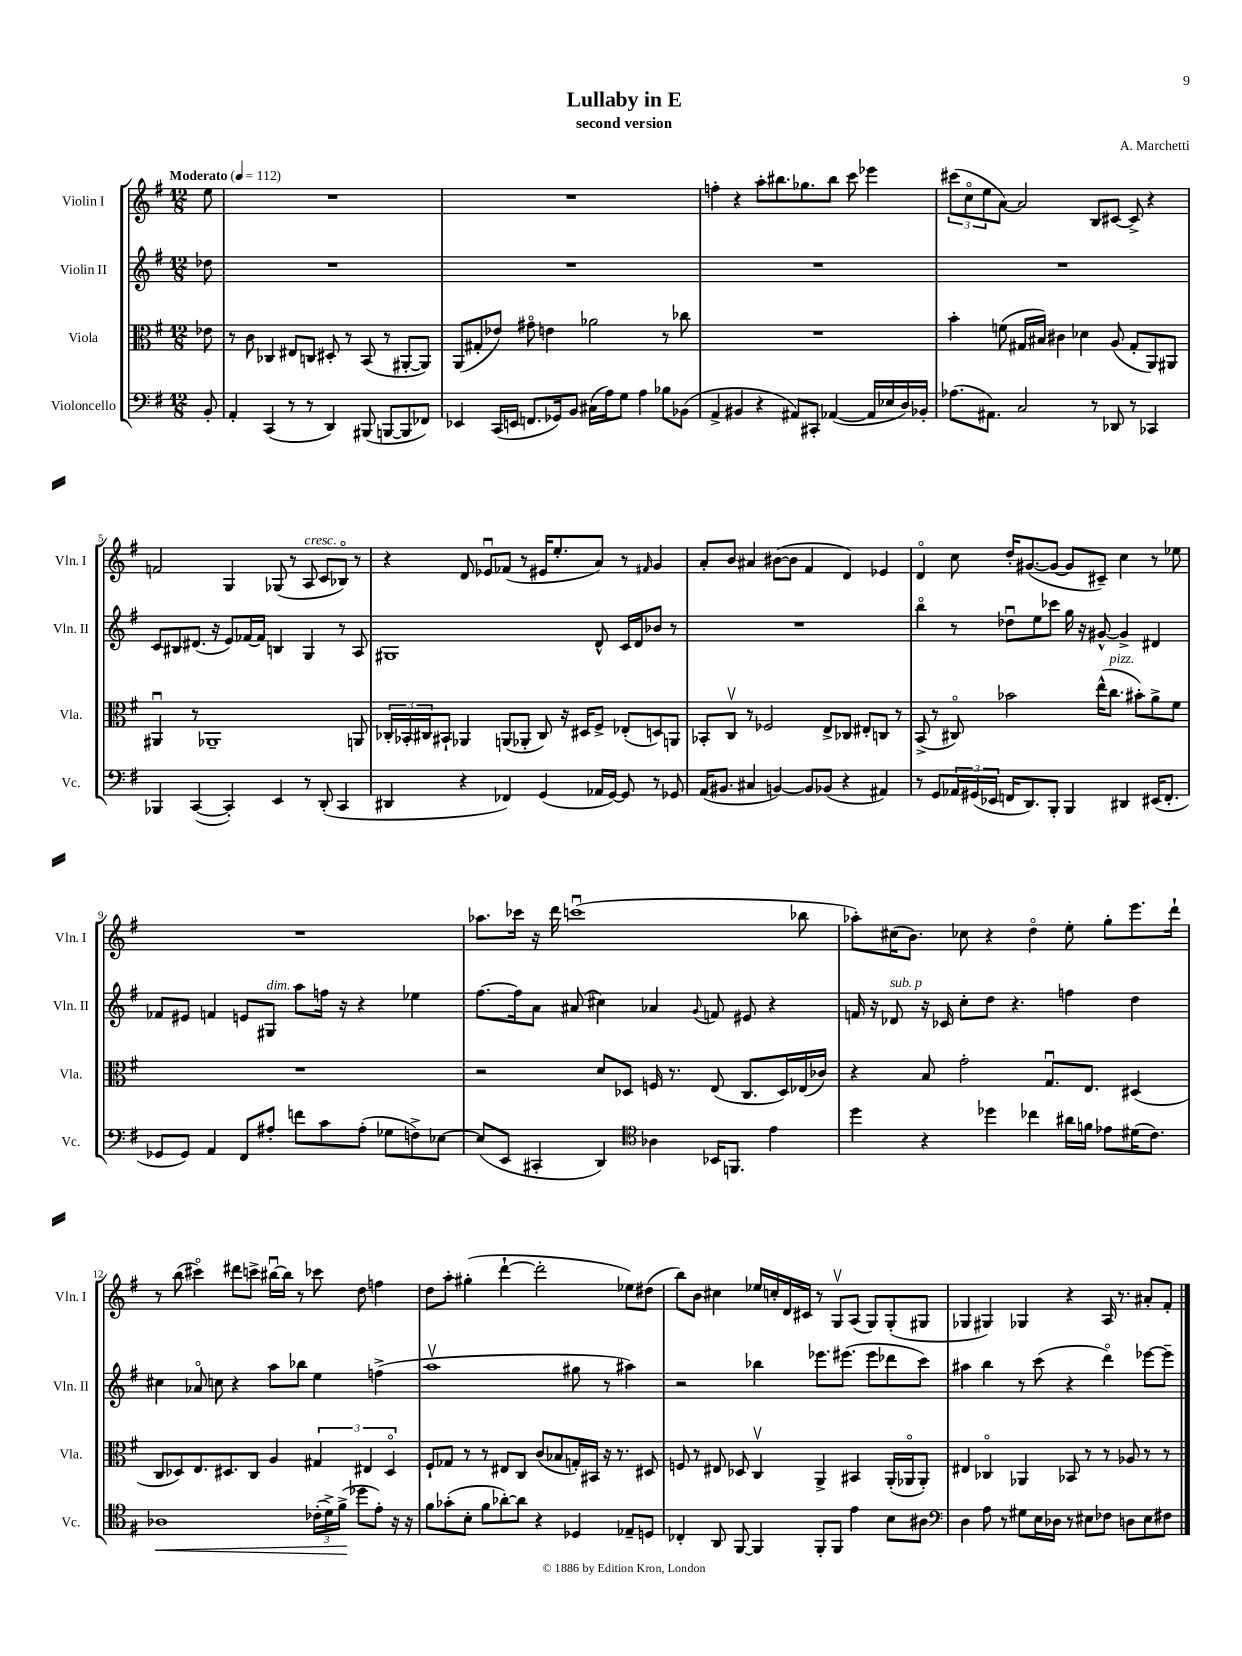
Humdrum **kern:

**kern	**dynam	**kern	**kern	**kern
*part4	*part4	*part3	*part2	*part1
*staff4	*staff4	*staff3	*staff2	*staff1
*I"Violoncello	*	*I"Viola	*I"Violin II	*I"Violin I
*I'Vc.	*	*I'Vla.	*I'Vln. II	*I'Vln. I
*clefF4	*	*clefC3	*clefG2	*clefG2
*k[f#]	*	*k[f#]	*k[f#]	*k[f#]
*M12/8	*	*M12/8	*M12/8	*M12/8
*MM112	*	*MM112	*MM112	*MM112
=	=	=	=	=
!	!	!	!	!LO:TX:a:B:t=Moderato
8BB'/	.	8e-X\	8dd-X\	8ee\
=1	=1	=1	=1	=1
4AA'/	.	8r	1.r	1.r
.	.	8c\	.	.
(4CC/	.	4C-X/	.	.
8r	.	8E#X/L	.	.
8r	.	8Cn/J	.	.
4DD/)	.	8D#X'/	.	.
.	.	8r	.	.
(8BBB#X/	.	(8BB/	.	.
[8BBBn/L	.	8r	.	.
8BBB/]	.	[8AA#X'/L	.	.
8FF-X/J)	.	8AA#/J])	.	.
=2	=2	=2	=2	=2
4EE-X/	.	(8AA/L	1.r	1.r
.	.	8G#X'/	.	.
(16CC/LL	.	8e-X/J)	.	.
16EEn/JJ	.	.	.	.
8.FFn/L	.	8g#X\	.	.
.	.	4en\	.	.
16GG-X/k)	.	.	.	.
8BB/J	.	.	.	.
(16C#X\LL	.	2a-X\	.	.
16A\J)	.	.	.	.
8G\J	.	.	.	.
4A\	.	.	.	.
8B-X\L	.	8r	.	.
(8BB-X\J	.	8cc-X\	.	.
=3	=3	=3	=3	=3
4AA^/	.	1.r	1.r	4ffn'\
4BB#X/	.	.	.	4r
4r	.	.	.	8aa'\L
.	.	.	.	8.bb#X\
8AA#X/L)	.	.	.	.
.	.	.	.	8.gg-X\
8CC#X'/J	.	.	.	.
([4AA-X/	.	.	.	8bb#\J
.	.	.	.	8ccc\
16AA-/LL]	.	.	.	4eee-X\
16E-X/	.	.	.	.
16D/)	.	.	.	.
16BB-X'/JJ	.	.	.	.
=4	=4	=4	=4	=4
(8.A-X\L	.	4b'\	1.r	(12ccc#X\L
.	.	.	.	12cc\
.	.	.	.	12ee\
8.AA#X\J)	.	.	.	.
.	.	(8fn\	.	[8a\J)
2C/	.	16G#X/LL	.	2a/]
.	.	16B#X/JJ)	.	.
.	.	4c#X\	.	.
.	.	4d-X\	.	.
8r	.	.	.	8B/L
8DD-X/	.	(8A/	.	[8c#X/J
8r	.	8G#'/L	.	8c#^/]
4CC-X/	.	8AA/)	.	4r
.	.	8AA#X/J	.	.
!!LO:LB:g=z
=5	=5	=5	=5	=5
4BBB-X/	.	4AA#Xu/	8c/L	2fn/
.	.	.	8B#X/	.
([4CC/	.	8r	(8.d#X/J	.
.	.	1AA-X~	.	.
.	.	.	16r	.
4CC'/])	.	.	8e/L)	4G/
.	.	.	[16f-X/L	.
.	.	.	16f-/JJ]	.
4EE/	.	.	4Bn/	(8G-X/
.	.	.	.	8r
!	!	!	!	!LO:TX:a:i:t=cresc.
8r	.	.	4G/	8A/
(8DD'/	.	.	.	8c/L
4CC/	.	.	8r	8B-X/J)
.	.	8AAn/	8A/	8r
=6	=6	=6	=6	=6
4DD#X/	.	24C-X'/LL	1G#X	4r
.	.	24BB-X'/	.	.
.	.	24C#X/J	.	.
.	.	8BB#X`/J	.	.
4r	.	4AA-X/	.	8d/
.	.	.	.	8e-Xu/L
4FF-X/)	.	(8AAn/L	.	(8f-X/J
.	.	8AA-X'/J	.	8r
(4GG/	.	8C#/)	.	16e#X/KL
.	.	.	.	8.ee'/
.	.	16r	.	.
.	.	16D#X/KL	.	.
16AA-X/LL	.	8F#^/J	8d^^/	8a/J)
[16GG/JJ)	.	.	.	.
8GG/]	.	(8E-X'/L	16c/LL	8r
.	.	.	16d/J	.
.	.	.	.	16qqf#X/
8r	.	8Dn/)	8b-X/J	4g/
8GG-X/	.	8AAn/J	8r	.
=7	=7	=7	=7	=7
(16AA/KL	.	8BB-X'/L	1.r	8a'/L
8.BB#X/J	.	.	.	.
.	.	8Cv/J	.	8b/J
4C#X/	.	8r	.	4a#X/
.	.	2F-X/	.	.
[4BBn/)	.	.	.	([8b#X\L
.	.	.	.	8b#\J]
8BB/L]	.	.	.	4f#/
(8BB-X/J	.	8E^/L	.	.
4r	.	8C-X/J	.	4d/)
.	.	8E#X'/L	.	.
4AA#X/)	.	8Cn/J	.	4e-X/
.	.	8r	.	.
=8	=8	=8	=8	=8
8r	.	(8BB^/	4bb\	4d/
8GG/L	.	8r	.	.
24AA-X/L	.	8C#X/)	8r	8cc\
(24GG#X/	.	.	.	.
24EE-X/JJ	.	.	.	.
16FFn/KL	.	2b-X\	8dd-Xu\L	16dd'/KL
8.DD/)	.	.	.	([8.g#X/
.	.	.	8ee\	.
8BBB'/J	.	.	8ccc-X\J	8g#/J_
4BBB/	.	.	16gg\	8g#/L]
.	.	.	16r	.
.	.	(16ee^^\KL	[8g#X^^/	8c#X~/J)
!	!	!LO:TX:a:i:t=pizz.	!	!
.	.	8.cc\J	.	.
4DD#X/	.	.	4g#^/]	4cc\
.	.	8b#X'\L)	.	.
(16EE#X/KL	.	8a^\	4d#X/	8r
8.FF'/J	.	.	.	.
.	.	8f#\J	.	8ee-X\
!!LO:LB:g=z
=9	=9	=9	=9	=9
8GG-X/L	.	1.r	8f-X/L	1.r
8GG-/J)	.	.	8e#X/J	.
4AA/	.	.	4fn/	.
8FF#/L	.	.	8en/L	.
!	!	!	!LO:TX:a:i:t=dim.	!
8A#X'/J	.	.	8G#X/J	.
8fn\L	.	.	8aa\L	.
8c\	.	.	16ffn\Jk	.
.	.	.	16r	.
(8A#'\J	.	.	4r	.
8G-X\L	.	.	.	.
8Fn^\)	.	.	4ee-X\	.
[8E-X\J	.	.	.	.
=10	=10	=10	=10	=10
(8E-/L]	.	2r	[8.ff#\L	8.aa-X\L
8EE/J	.	.	.	.
.	.	.	16ff#\k]	16ccc-X\Jk
4CC#X'/	.	.	8a\J	16r
.	.	.	.	16ddd\
.	.	.	(8a#X/	(1cccnu
4DD/)	.	8d/L	4cc#X\)	.
.	.	8D-X/J	.	.
*clefC4	*	*	*	*
4A-X\	.	16Fn/	4a-X/	.
.	.	8.r	.	.
.	.	.	8qqg/	.
16BB-X/KL	.	(8E/	8fn/	.
8.FFn/J	.	.	.	.
.	.	8.C/L	8e#X/	.
4e\	.	.	4r	.
.	.	16D-/L)	.	.
.	.	(16E-X/	.	8bb-X\
.	.	16c-X/JJ)	.	.
=11	=11	=11	=11	=11
4dd\	.	4r	16fn/	8aa-X'\L)
.	.	.	16r	.
!	!	!	!LO:TX:a:i:t=sub. p	!
.	.	.	8d-X/	(16cc#X\K
.	.	.	.	8.b\J)
4r	.	8B/	16r	.
.	.	.	16c-X/	.
.	.	2g'\	8cc'\L	8cc-X\
4dd-X\	.	.	8dd\J	4r
.	.	.	4.r	.
4cc-X\	.	.	.	4dd\
.	.	8.Gu/L	.	.
16a#X\LL	.	.	4ffn\	8ee'\
16fn\JJ	.	8.E/J	.	.
8e-X\L	.	.	.	8gg'\L
(16d#X\K	.	(4D#X/	4dd\	8.eee\
8.c\J)	.	.	.	.
.	.	.	.	16ddd`\Jk
!!LO:LB:g=z
=12	=12	=12	=12	=12
!	!LO:HP:b	!	!	!
1A-X	<	8C/L	4cc#X\	8r
.	.	8D-X/)	.	(8bb\
.	.	8.E/	8a-X/	4ccc#X\)
.	.	.	8ccn\	.
.	.	8.D#X/	.	.
.	.	.	4r	8ddd#X\L
.	.	8C/J	.	8cccn^\J
.	.	4A/	8aa\L	[16bb#Xu\LL
.	.	.	.	16bb#\JJ]
.	.	.	8bb-X\J	8r
(24c-X'\LL	.	6G#X/	4ee\	8ccc-X\
24d^\)	.	.	.	.
(24f#^\JJ	.	.	.	.
8dd-X\L	[	.	.	8dd\
.	.	6E#X/	.	.
8e'\J)	.	.	(4ffn^\	4ffn\
.	.	6D#/	.	.
16r	.	.	.	.
16r	.	.	.	.
=13	=13	=13	=13	=13
8f#\L	.	8F#`/L	1aav	8dd\L
(8g-X'\	.	8G-X/J	.	8aa'\J
8B'\J	.	8r	.	(4gg#X'\
8f#\L	.	8r	.	.
[8a-X'\)	.	8E#X/L	.	[4ddd`\
8a-\J]	.	8C/J	.	.
4r	.	(8c/L	.	2ddd'\]
.	.	8B-X/	.	.
4D-X/	.	16Gn'/L)	8gg#X\	.
.	.	16BB#X/JJ	.	.
.	.	16r	8r	.
.	.	8.r	.	.
8E-X~/L	.	.	4aa#X\)	8ee-X\L)
8Dn/J	.	8D#X/	.	(8dd#X\J
=14	=14	=14	=14	=14
4C-X'/	.	8Fn/	2r	8bb\L)
.	.	8r	.	8b\J
8AA/	.	8E#X/	.	4cc#X\
[8FF#/	.	8D-X/	.	.
4FF#/]	.	4Cv/	4bb-X\	16ee-X/LL
.	.	.	.	16ccn'/
.	.	.	.	16d/
.	.	.	.	16c#X/JJ
8FF#'/L	.	4AA^/	8.eee-X\L	8r
8FF#/J	.	.	.	8Gv/L
.	.	.	(8.eee#X\J	.
4e\	.	4BB#X/	.	(8A/J
.	.	.	8eee#\L	8G/L)
8B\L	.	(16AA'/LL	8ddd-X\	(8G'/
.	.	16AA-X/J	.	.
8A#X\J	.	8AA-'/J)	8ccc\J)	8G#X/J
=15	=15	=15	=15	=15
*clefF4	*	*	*	*
4D\	.	4E#X/	4aa#X\	4G-X/
8A\	.	4C-X/	4bb\	4G#X/)
8r	.	.	.	.
8G#X\L	.	4AA-X/	8r	4G-X/
16E\L	.	.	(8ccc\	.
16D-X\JJ	.	.	.	.
8r	.	8BB-X/	4r	4r
8E#X\L	.	8r	.	.
8F-X\J	.	8r	4ddd\)	16A/
.	.	.	.	8.r
8Dn\L	.	8A-X/	.	.
8E#\	.	8r	[8eee-X\L	8a#X'/L
8F#X\J	.	8r	8eee-~\J]	8f#'/J
==	==	==	==	==
*-	*-	*-	*-	*-
